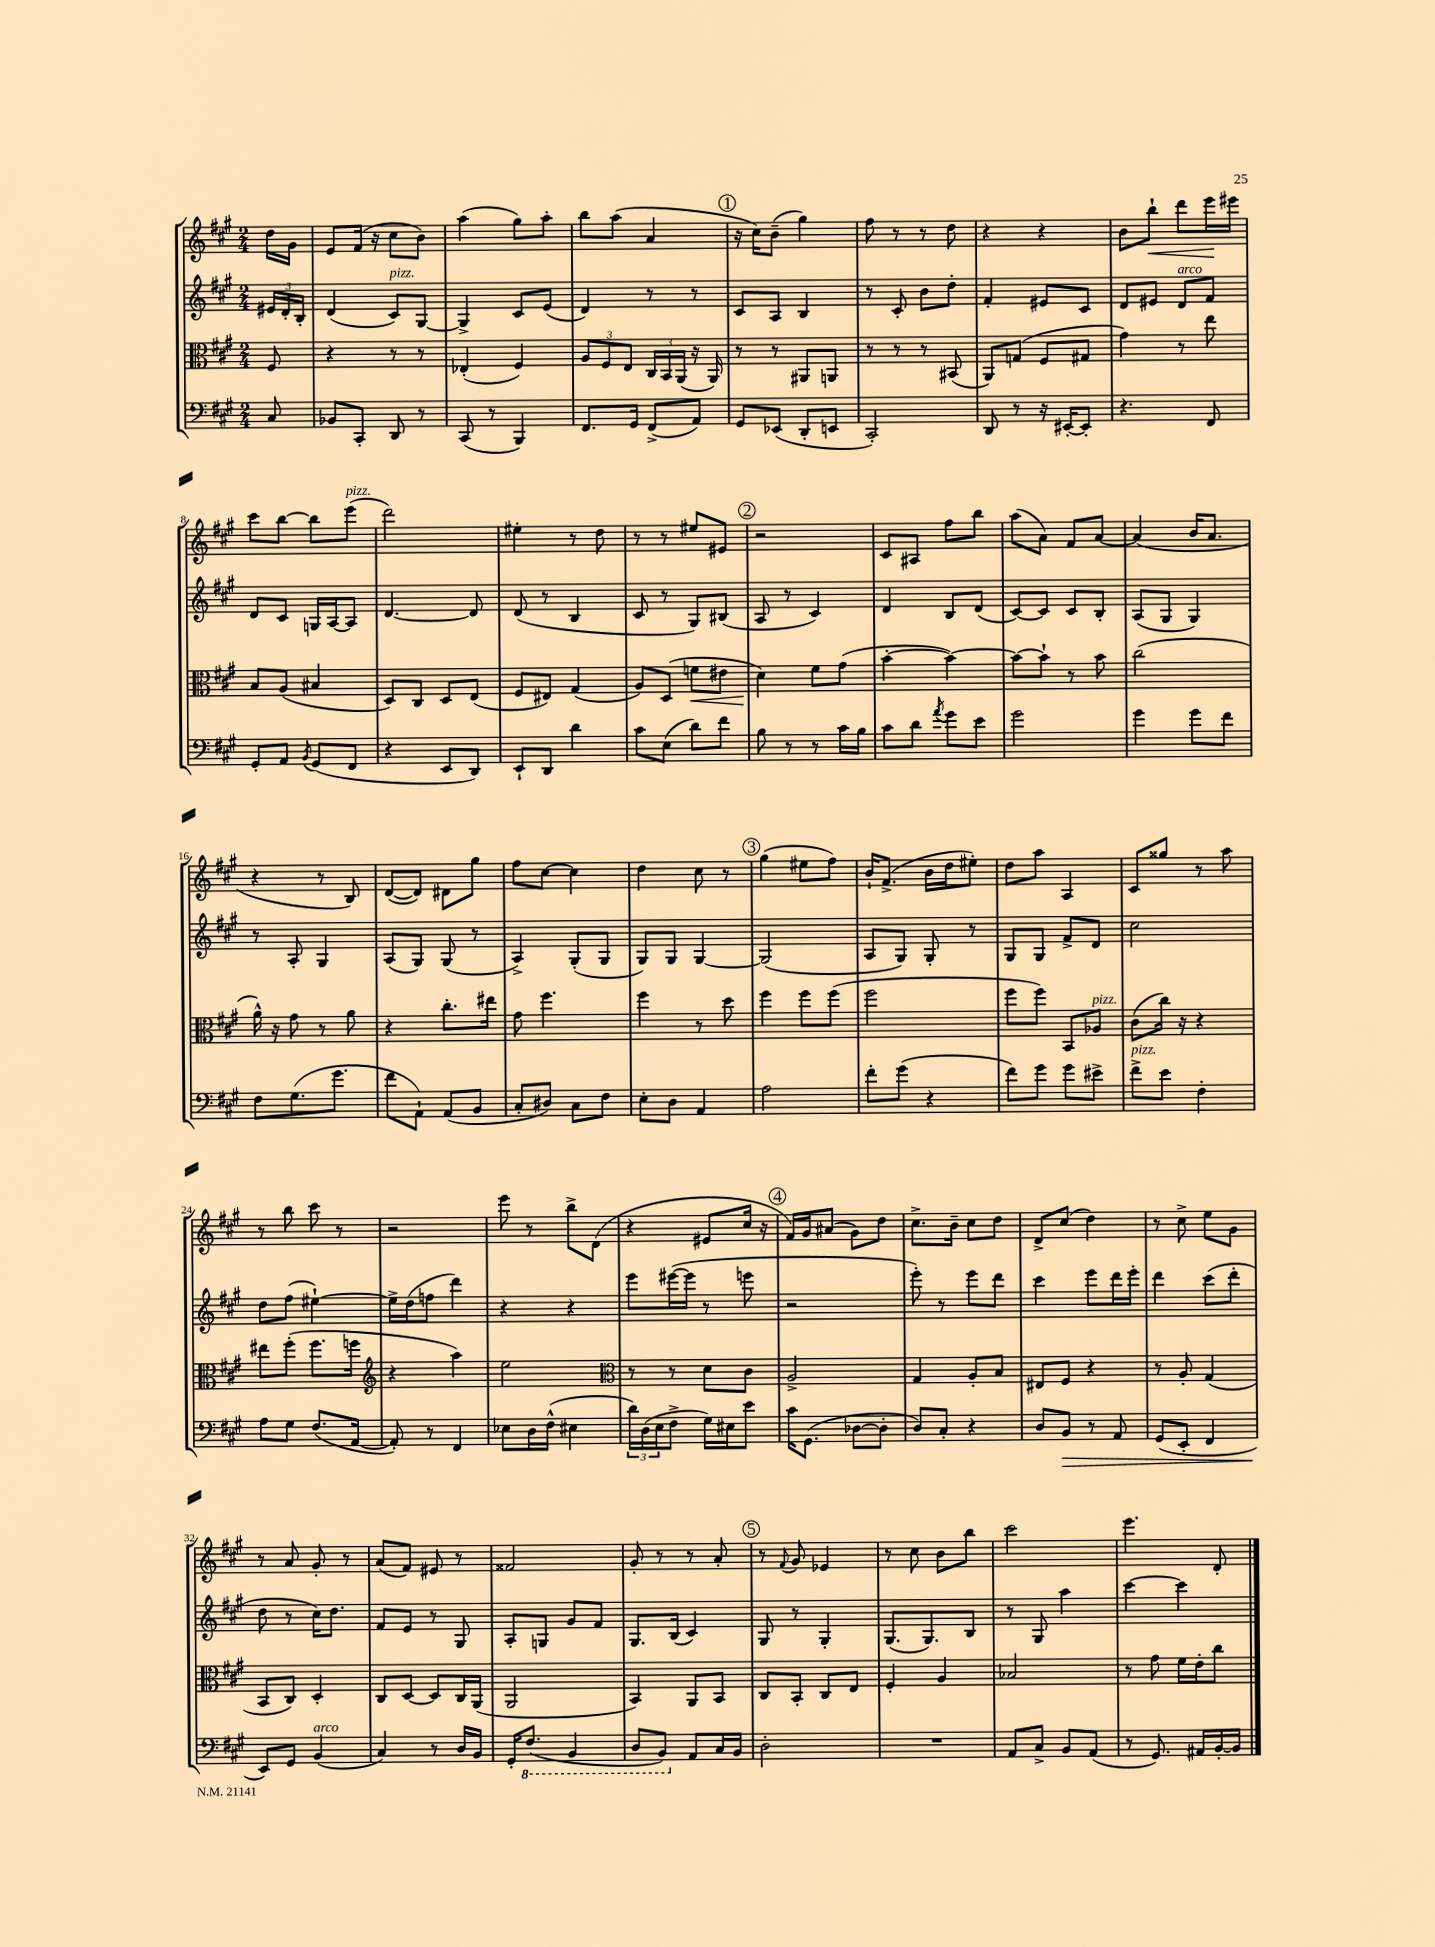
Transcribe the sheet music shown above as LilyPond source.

<<
\new StaffGroup <<
\new Staff = "s0" {
    \clef treble \key a \major \numericTimeSignature \time 2/4 \partial 8
    d''16 gis'16 |
    e'8 fis'16( r16 cis''8 b'8) |
    a''4( gis''8) a''8-. |
    b''8 a''8( a'4 |
    \mark \markup { \circle "1" } r16 cis''16) b'8--( gis''4) |
    fis''8 r8 r8 d''8 |
    r4 r4 |
    b'8 b''8-!\< d'''8 e'''16\! eis'''16 |
    cis'''8 b''8~ b''8 e'''8^\markup { \italic "pizz." }( |
    d'''2) |
    eis''4-. r8 d''8 |
    r8 r8 eis''8 eis'8 |
    \mark \markup { \circle "2" } r2 |
    cis'8 ais8 fis''8 b''8 |
    a''8( a'8) fis'8 a'8~ |
    a'4( b'16 a'8. |
    r4 r8 b8) |
    d'8~( d'8) dis'8 gis''8 |
    fis''8 cis''8~ cis''4 |
    d''4 cis''8 r8 |
    \mark \markup { \circle "3" } gis''4( eis''8 fis''8) |
    b'16-! fis'8.->( b'16 d''16 eis''8-.) |
    d''8 a''8 a4 |
    cis'8 gisis''8 r8 a''8 |
    r8 b''8 cis'''8 r8 |
    r2 |
    e'''8 r8 b''8-> d'8( |
    r4 eis'8 cis''16 r16 |
    \mark \markup { \circle "4" } fis'16) gis'16 ais'8( gis'8) d''8 |
    cis''8.-> b'16-- cis''8 d''8 |
    d'8-> cis''8( d''4) |
    r8 cis''8-> e''8 gis'8 |
    r8 a'8 gis'8-. r8 |
    a'8( fis'8) eis'8 r8 |
    fisis'2 |
    gis'8-. r8 r8 a'8-. |
    \mark \markup { \circle "5" } r8 \appoggiatura { fis'8 } gis'8 ees'4 |
    r8 cis''8 b'8 b''8 |
    cis'''2 |
    e'''4. d'8-. \bar "|." |
}
\new Staff = "s1" {
    \clef treble \key a \major \numericTimeSignature \time 2/4 \partial 8
    \tuplet 3/2 { eis'16 d'16-. b16-. } |
    d'4( cis'8^\markup { \italic "pizz." }) gis8~ |
    gis4-> cis'8 e'8( |
    d'4) r8 r8 |
    \mark \markup { \circle "1" } cis'8 a8 b4 |
    r8 cis'8-. b'8 d''8-. |
    fis'4-. eis'8 cis'8 |
    d'8 eis'8 d'8^\markup { \italic "arco" } fis'8 |
    d'8 cis'8 g16 a16~ a8 |
    d'4.~ d'8 |
    d'8( r8 b4 |
    cis'8 r8 gis8) bis8( |
    \mark \markup { \circle "2" } a8 r8 cis'4) |
    d'4 b8 d'8( |
    cis'8~) cis'8 cis'8 b8-. |
    a8( gis8 gis4) |
    r8 a8-. gis4 |
    a8( gis8) gis8( r8 |
    a4->) gis8-.( gis8 |
    gis8) gis8 gis4~ |
    \mark \markup { \circle "3" } gis2( |
    a8 gis8) gis8-. r8 |
    gis8 gis8 fis'8-> d'8 |
    cis''2 |
    d''8 fis''8( eis''4~-!) |
    eis''16-> d''16( f''8 d'''4) |
    r4 r4 |
    e'''8 eis'''16~( eis'''16 r8 e'''8 |
    \mark \markup { \circle "4" } r2 |
    e'''8-.) r8 e'''8 d'''8 |
    cis'''4 e'''8 d'''16 e'''16-. |
    d'''4 cis'''8( d'''8-. |
    d''8 r8 cis''16) d''8. |
    fis'8 e'8 r8 gis8 |
    a8-. g8 gis'8 fis'8 |
    gis8. b16( cis'4) |
    \mark \markup { \circle "5" } gis8 r8 gis4-. |
    gis8.( gis8.) b8 |
    r8 gis8 a''4 |
    cis'''4~ cis'''4 \bar "|." |
}
\new Staff = "s2" {
    \clef alto \key a \major \numericTimeSignature \time 2/4 \partial 8
    fis8 |
    r4 r8 r8 |
    ees4-.( fis4) |
    \tuplet 3/2 { a8 fis8 e8 } \tuplet 3/2 { cis16 b,16 a,16( } r16 a,16) |
    \mark \markup { \circle "1" } r8 r8 ais,8 a,8 |
    r8 r8 r8 bis,8( |
    a,8) g8( fis8 gis8 |
    gis'4) r8 e''8 |
    b8 a8( bis4 |
    d8) cis8 d8 e8( |
    fis8 eis8) gis4( |
    a8) d8( f'8\< eis'8 |
    \mark \markup { \circle "2" } d'4\!) fis'8 gis'8( |
    b'4~-. b'4~) |
    b'8~ b'8-! r8 b'8 |
    cis''2( |
    a'16-^) r16 gis'8 r8 a'8 |
    r4 cis''8.-. eis''16 |
    gis'8 fis''4. |
    fis''4 r8 d''8 |
    \mark \markup { \circle "3" } fis''4 fis''8 fis''8( |
    fis''2 |
    fis''8 fis''8) b,8 aes8^\markup { \italic "pizz." } |
    cis'8( cis''16) r16 r4 |
    eis''8 fis''8-.( fis''8. f''16 |
    \clef treble r4 a''4) |
    e''2 |
    \clef alto r8 r8 d'8 cis'8 |
    \mark \markup { \circle "4" } a2-> |
    gis4 a8-. b8 |
    eis8 fis8 r4 |
    r8 a8-. gis4( |
    b,8 cis8) d4-. |
    cis8 d8~ d8 cis16 a,16( |
    a,2 |
    b,4) a,8 b,8 |
    \mark \markup { \circle "5" } cis8 b,8-. cis8 e8 |
    fis4-. a4 |
    bes2 |
    r8 gis'8 fis'16 e'16-. cis''8 \bar "|." |
}
\new Staff = "s3" {
    \clef bass \key a \major \numericTimeSignature \time 2/4 \partial 8
    cis8 |
    bes,8 cis,8-. d,8 r8 |
    cis,8( r8 b,,4) |
    fis,8. gis,16 fis,8->( a,8) |
    \mark \markup { \circle "1" } gis,8 ees,8( d,8-. e,8 |
    cis,2-.) |
    d,8 r8 r16 eis,16~-. eis,8-. |
    r4. fis,8 |
    gis,8-. a,8 \acciaccatura { b,8 } gis,8( fis,8 |
    r4 e,8 d,8) |
    e,8-! d,8 d'4 |
    cis'8 e8( d'8) fis'8 |
    \mark \markup { \circle "2" } b8 r8 r8 cis'16 b16 |
    cis'8 d'8 \acciaccatura { a'8 } gis'8 e'8 |
    gis'2 |
    gis'4 gis'8 fis'8 |
    fis8 gis8.( gis'8. |
    fis'8 a,8-!) a,8( b,8 |
    cis8-. dis8) cis8 fis8 |
    e8-. d8 a,4 |
    \mark \markup { \circle "3" } a2 |
    fis'8-. gis'8( r4 |
    fis'8) gis'8 gis'8 eis'8-> |
    fis'8->^\markup { \italic "pizz." } e'8 fis4-. |
    a8 gis8 fis8.( a,16~ |
    a,8-.) r8 fis,4 |
    ees8 d16 fis16-^( eis4 |
    \tuplet 3/2 { d'16) d16( e16 } fis8-> gis16) eis16 e'8 |
    \mark \markup { \circle "4" } cis'16 gis,8.( des8~ des8-. |
    d8) cis8-. r4 |
    d8 b,8\> r8 a,8 |
    gis,8( e,8-. fis,4 |
    e,8\!) gis,8 b,4^\markup { \italic "arco" }( |
    cis4) r8 d16 b,16 |
    gis,16-. \ottava #-1 fis,8.( b,,4 |
    d,8 b,,8) \ottava #0 a,8 cis16 b,16 |
    \mark \markup { \circle "5" } d2-. |
    R2 |
    a,8 cis8-> b,8 a,8( |
    r8 gis,8.) ais,16 b,16~-. b,16 \bar "|." |
}
>>
>>
